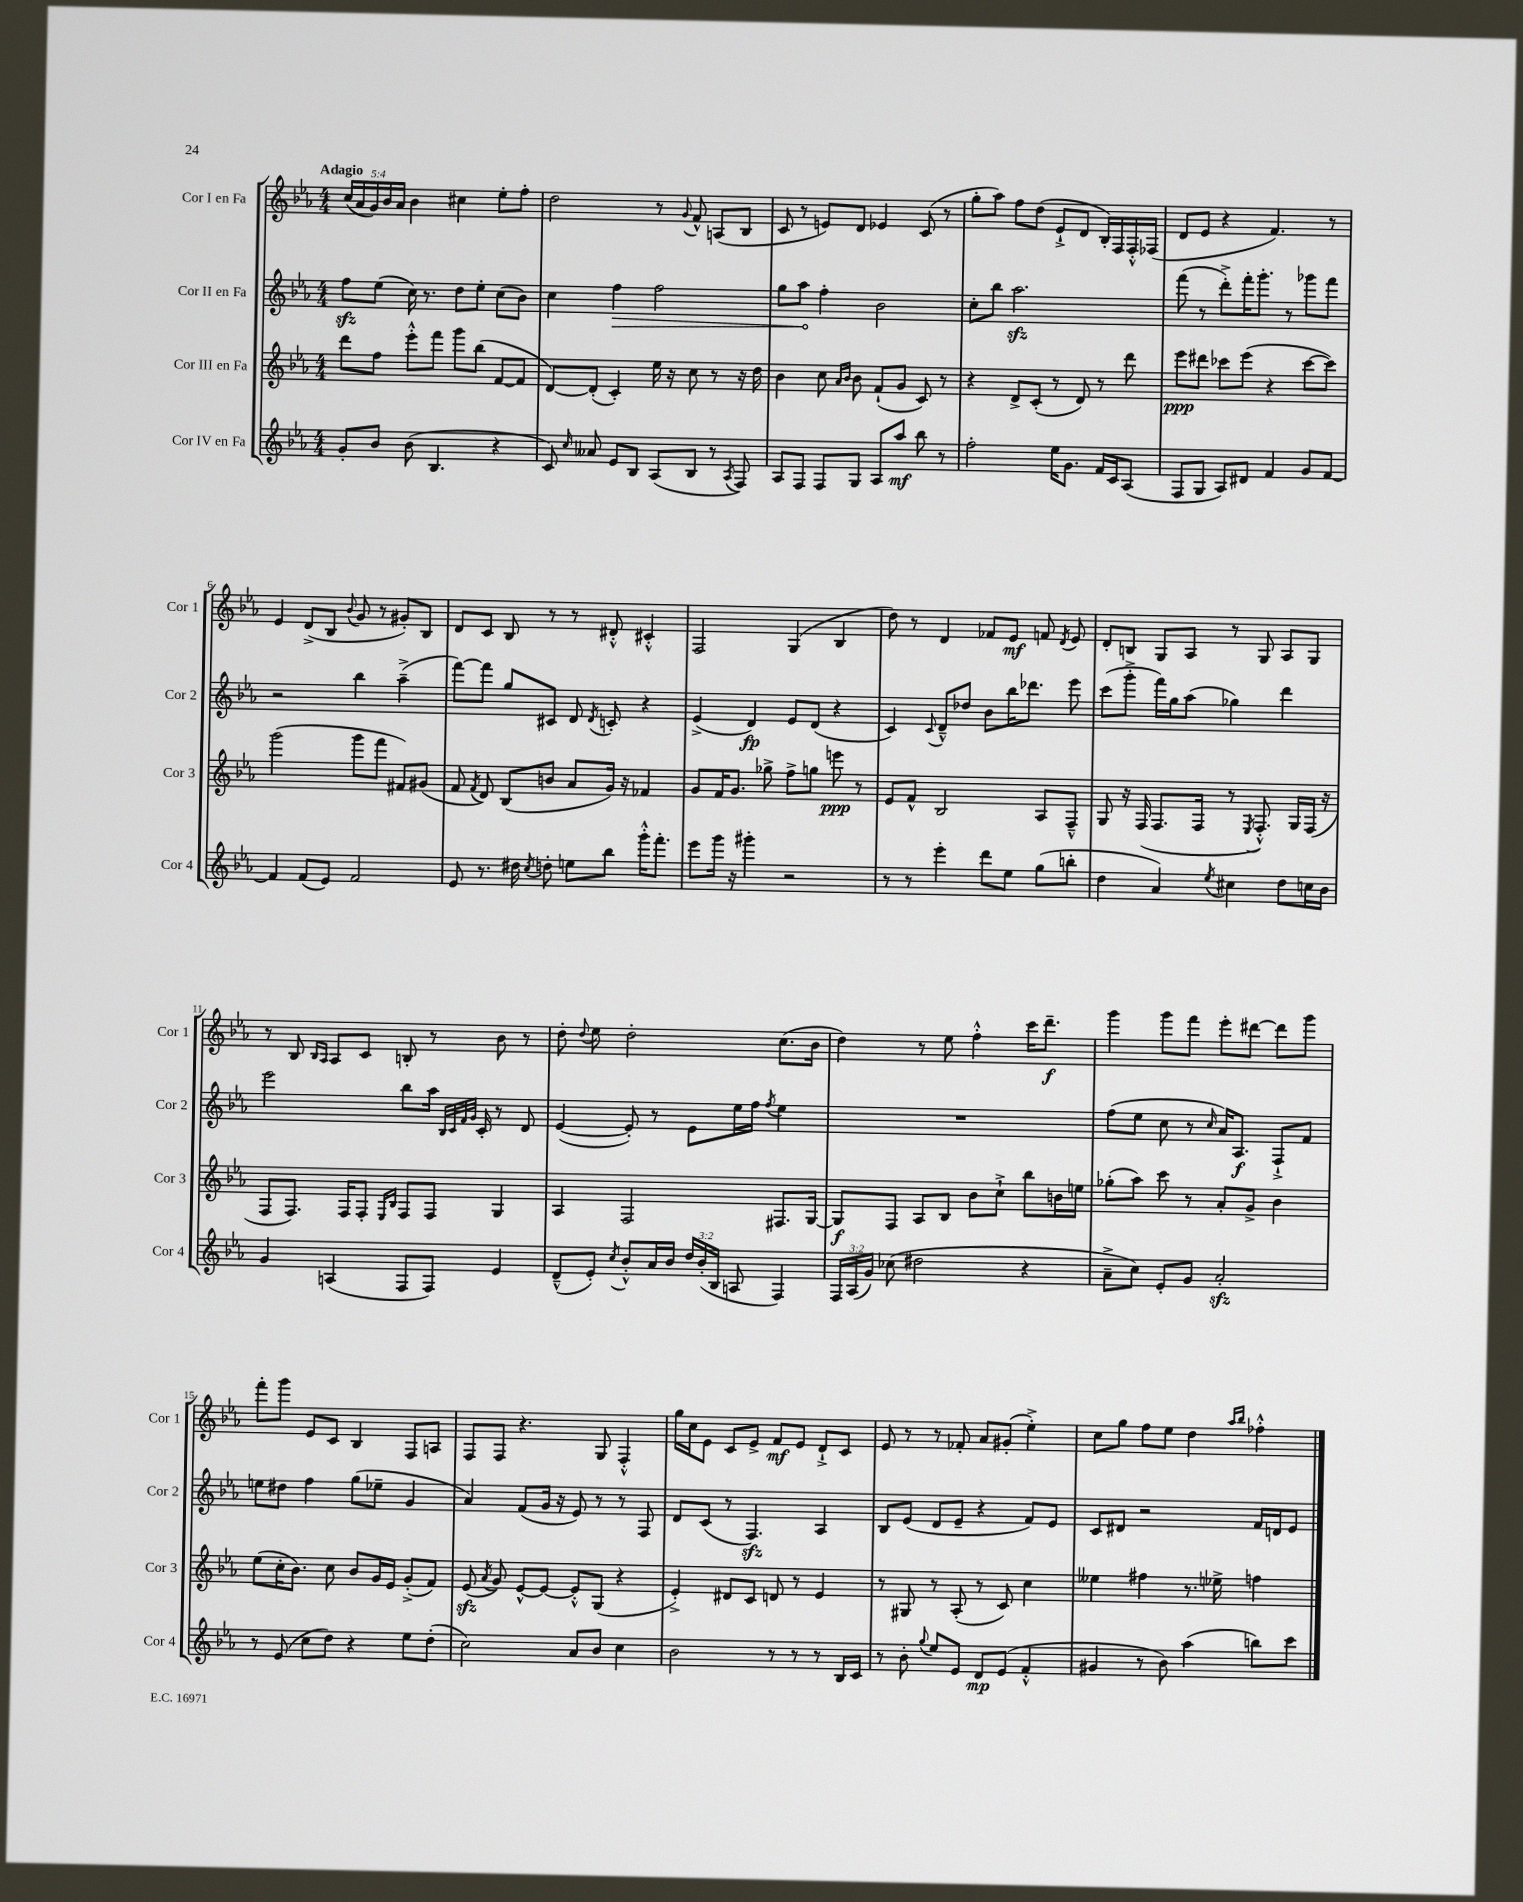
<<
\new StaffGroup <<
\new Staff = "s0" \with { instrumentName = "Cor I en Fa" shortInstrumentName = "Cor 1" } {
    \clef treble \key ees \major \numericTimeSignature \time 4/4 \override Staff.TupletNumber.text = #tuplet-number::calc-fraction-text \tempo "Adagio"
    \autoBeamOff \tuplet 5/4 { c''16[( aes'16 g'16) bes'16 aes'16] } bes'4 cis''4 ees''8[-. f''8]-. |
    d''2 r8 \appoggiatura { g'8 } f'8-^ a8[( bes8] |
    c'8 r8 e'8[) d'8] ees'4 c'8( r8 |
    g''8[-. aes''8]) f''8[ d''8]( ees'8[-!-> d'8] bes16[-.) f16 f16-.-^ fes16]( |
    d'8[ ees'8] r4 f'4.) r8 |
    ees'4 d'8[->( bes8] \appoggiatura { bes'8 } g'8 r8 gis'8[-.) bes8] |
    d'8[ c'8] bes8 r8 r8 dis'8-.-^ cis'4-.-^ |
    f2 g4( bes4 |
    d''8) r8 d'4 fes'8[ ees'8]\mf f'8 \acciaccatura { d'8 } ees'8 |
    d'8[-. b8] g8[ aes8] r8 g8 aes8[ g8] |
    r8 bes8 \grace { bes16[ aes16] } aes8[ c'8] b8-. r8 bes'8 r8 |
    d''8-. \appoggiatura { d''8 } ees''8 d''2-. c''8.[( bes'16] |
    d''4) r8 ees''8 f''4-.-^ c'''16[ d'''8.]--\f |
    g'''4 g'''8[ f'''8] ees'''8[-. dis'''8]~ dis'''8[ g'''8] |
    f'''8[-. g'''8] ees'8[ c'8] bes4 f8[ a8] |
    f8[ f8] r4. g8 f4-.-^ |
    g''16[ c''16 ees'8] c'8[ ees'8]-> f'8[\mf ees'8] d'8[-!-> c'8] |
    ees'8 r8 r8 fes'8-. aes'8[ gis'8]-.( ees''4-.->) |
    c''8[ g''8] f''8[ ees''8] d''4 \grace { aes''16[ bes''16] } fes''4-.-^ \bar "|." |
}
\new Staff = "s1" \with { instrumentName = "Cor II en Fa" shortInstrumentName = "Cor 2" } {
    \clef treble \key ees \major \numericTimeSignature \time 4/4
    \autoBeamOff f''8[\sfz ees''8]( c''16) r8. d''8[ ees''8]-. c''8[( bes'8]) |
    c''4 \once \override Hairpin.circled-tip = ##t f''4\> f''2 |
    g''8[ aes''8]\! f''4-. bes'2 |
    c''8[-. bes''8] aes''2.\sfz |
    f'''8( r8 d'''8[-.->) f'''16-. g'''8.]-. r8 ges'''8[ f'''8] |
    r2 bes''4 aes''4--->( |
    f'''8[~) f'''8] g''8[ cis'8] d'8 \acciaccatura { d'8 } c'8-. r4 |
    ees'4->( d'4\fp) ees'8[ d'8]( r4 |
    c'4) \appoggiatura { c'8 } d'8[---^ des''8] bes'8[ bes''16 des'''8.] ees'''8 |
    c'''8[( g'''8]-.-> f'''16[) g''16 aes''8]( ges''4) d'''4 |
    ees'''2 bes''8[ aes''16] \grace { bes32[ c'32 f'32 g'32] } c'16-. r8 d'8 |
    ees'4~( ees'8-.) r8 ees'8[ ees''16 f''16] \acciaccatura { f''8 } ees''4 |
    R1 |
    f''8[( ees''8] c''8 r8 \grace { c''16 } aes'16[) aes8.]\f f8[-!-> f'8] |
    e''8[ dis''8] f''4 g''8[( ees''8]-- g'4 |
    aes'4) f'8[( g'16] r16 ees'8) r8 r8 f8 |
    d'8[ c'8]( r8 f4.\sfz) aes4 |
    bes8[ ees'8]( d'8[ ees'8]-- r4 f'8[) ees'8] |
    c'8[ dis'8] r2 f'16[ d'16 ees'8] \bar "|." |
}
\new Staff = "s2" \with { instrumentName = "Cor III en Fa" shortInstrumentName = "Cor 3" } {
    \clef treble \key ees \major \numericTimeSignature \time 4/4
    \autoBeamOff d'''8[ f''8] ees'''8[-.-^ f'''8] g'''8[ bes''8]( f'8[~ f'8] |
    d'8[~) d'8]-.( c'4-.) ees''16 r16 c''8 r8 r16 d''16 |
    bes'4 c''8 \grace { aes'16[ bes'16] } bes'8 f'8[-!( g'8] c'8) r8 |
    r4 d'8[-> c'8]-.( r8 d'8) r8 d'''8 |
    ees'''8[\ppp dis'''8] ces'''8[ ees'''8]( r4 ces'''8[~ ces'''8]) |
    g'''2( g'''8[ f'''8] fis'8[) gis'8]( |
    f'8 \acciaccatura { f'8 } d'8) bes8[( b'8] aes'8[ g'16]) r16 fes'4 |
    g'8[ f'16 g'8.] ges''8-> f''8[-> g''8] e'''8\ppp r8 |
    ees'8[ f'8]-^ bes2 aes8[ f8]---^ |
    g8 r16 f16( f8.[ f16] r8 \acciaccatura { ees8 } f8.-.-^) g16[ f16]( r16 |
    f8[ f8.]) f16[ f8]-. \grace { ees16[ bes16] } f8[ f8] g4 |
    aes4 f2 fis8.[ g16]~ |
    g8[\f f8] aes8[ bes8] bes'8[ c''8]-!-> bes''8[ b'16 e''16] |
    ges''8[-.( aes''8]) c'''8 r8 aes'8[-. g'8]-> bes'4 |
    ees''8[( c''16-. bes'8.]) c''8 bes'8[ g'16 ees'16] g'8[-.->( f'8]) |
    ees'8\sfz( \acciaccatura { aes'8 } g'8) ees'8[~-^ ees'8]~ ees'8[-.-^ g8]( r4 |
    ees'4-.->) dis'8[ c'8] d'8 r8 ees'4 |
    r8 gis8 r8 aes8-.( r8 c'8) c''4 |
    eeses''4 fis''4 r8. ees''16-> f''4 \bar "|." |
}
\new Staff = "s3" \with { instrumentName = "Cor IV en Fa" shortInstrumentName = "Cor 4" } {
    \clef treble \key ees \major \numericTimeSignature \time 4/4 \override Staff.TupletNumber.text = #tuplet-number::calc-fraction-text
    \autoBeamOff g'8[-. bes'8] bes'8( bes4. r4 |
    c'8) \grace { c''16 } aeses'8 ees'8[ bes8] aes8[( bes8] r8 \acciaccatura { aes8 } f8) |
    aes8[ f8] f8[ g8] aes8[ aes''8]\mf bes''8 r8 |
    f''2-. ees''16[ g'8.] f'16[ c'16 aes8]( |
    f8[ g8] aes8[) dis'8] f'4 g'8[ f'8]~ |
    f'4 f'8[( ees'8]) f'2 |
    ees'8 r8. dis''16 \acciaccatura { c''8 } d''8-. e''8[ bes''8] g'''16[-.-^ f'''8.]-. |
    ees'''8[ g'''16] r16 gis'''4-. r2 |
    r8 r8 ees'''4-. d'''8[ ees''8] g''8[( b''8]-. |
    d''4 aes'4) \acciaccatura { ees''8 } cis''4 d''8[ c''16 bes'16] |
    g'4 a4( f8[ f8]) ees'4 |
    d'8[---^( ees'8]-.) \acciaccatura { c''8 } bes'8[-.-^ aes'16 bes'16] \tuplet 3/2 { d''16[ bes'16-.( bes16] } a8 f4) |
    \tuplet 3/2 { f16[ aes16( g'16]) } ces''8( dis''2 r4 |
    aes'8[---> c''8]) ees'8[-. g'8] aes'2-.\sfz |
    r8 ees'8( c''8[ d''8]) r4 ees''8[ d''8]-.( |
    c''2) aes'8[ bes'8] c''4 |
    bes'2 r8 r8 r8 bes16[ c'16] |
    r8 bes'8-. \appoggiatura { g''8 } ees''8[ ees'8] d'8[\mp ees'8]( f'4-.-^ |
    gis'4 r8 bes'8) aes''4( b''8[) c'''8] \bar "|." |
}
>>
>>
